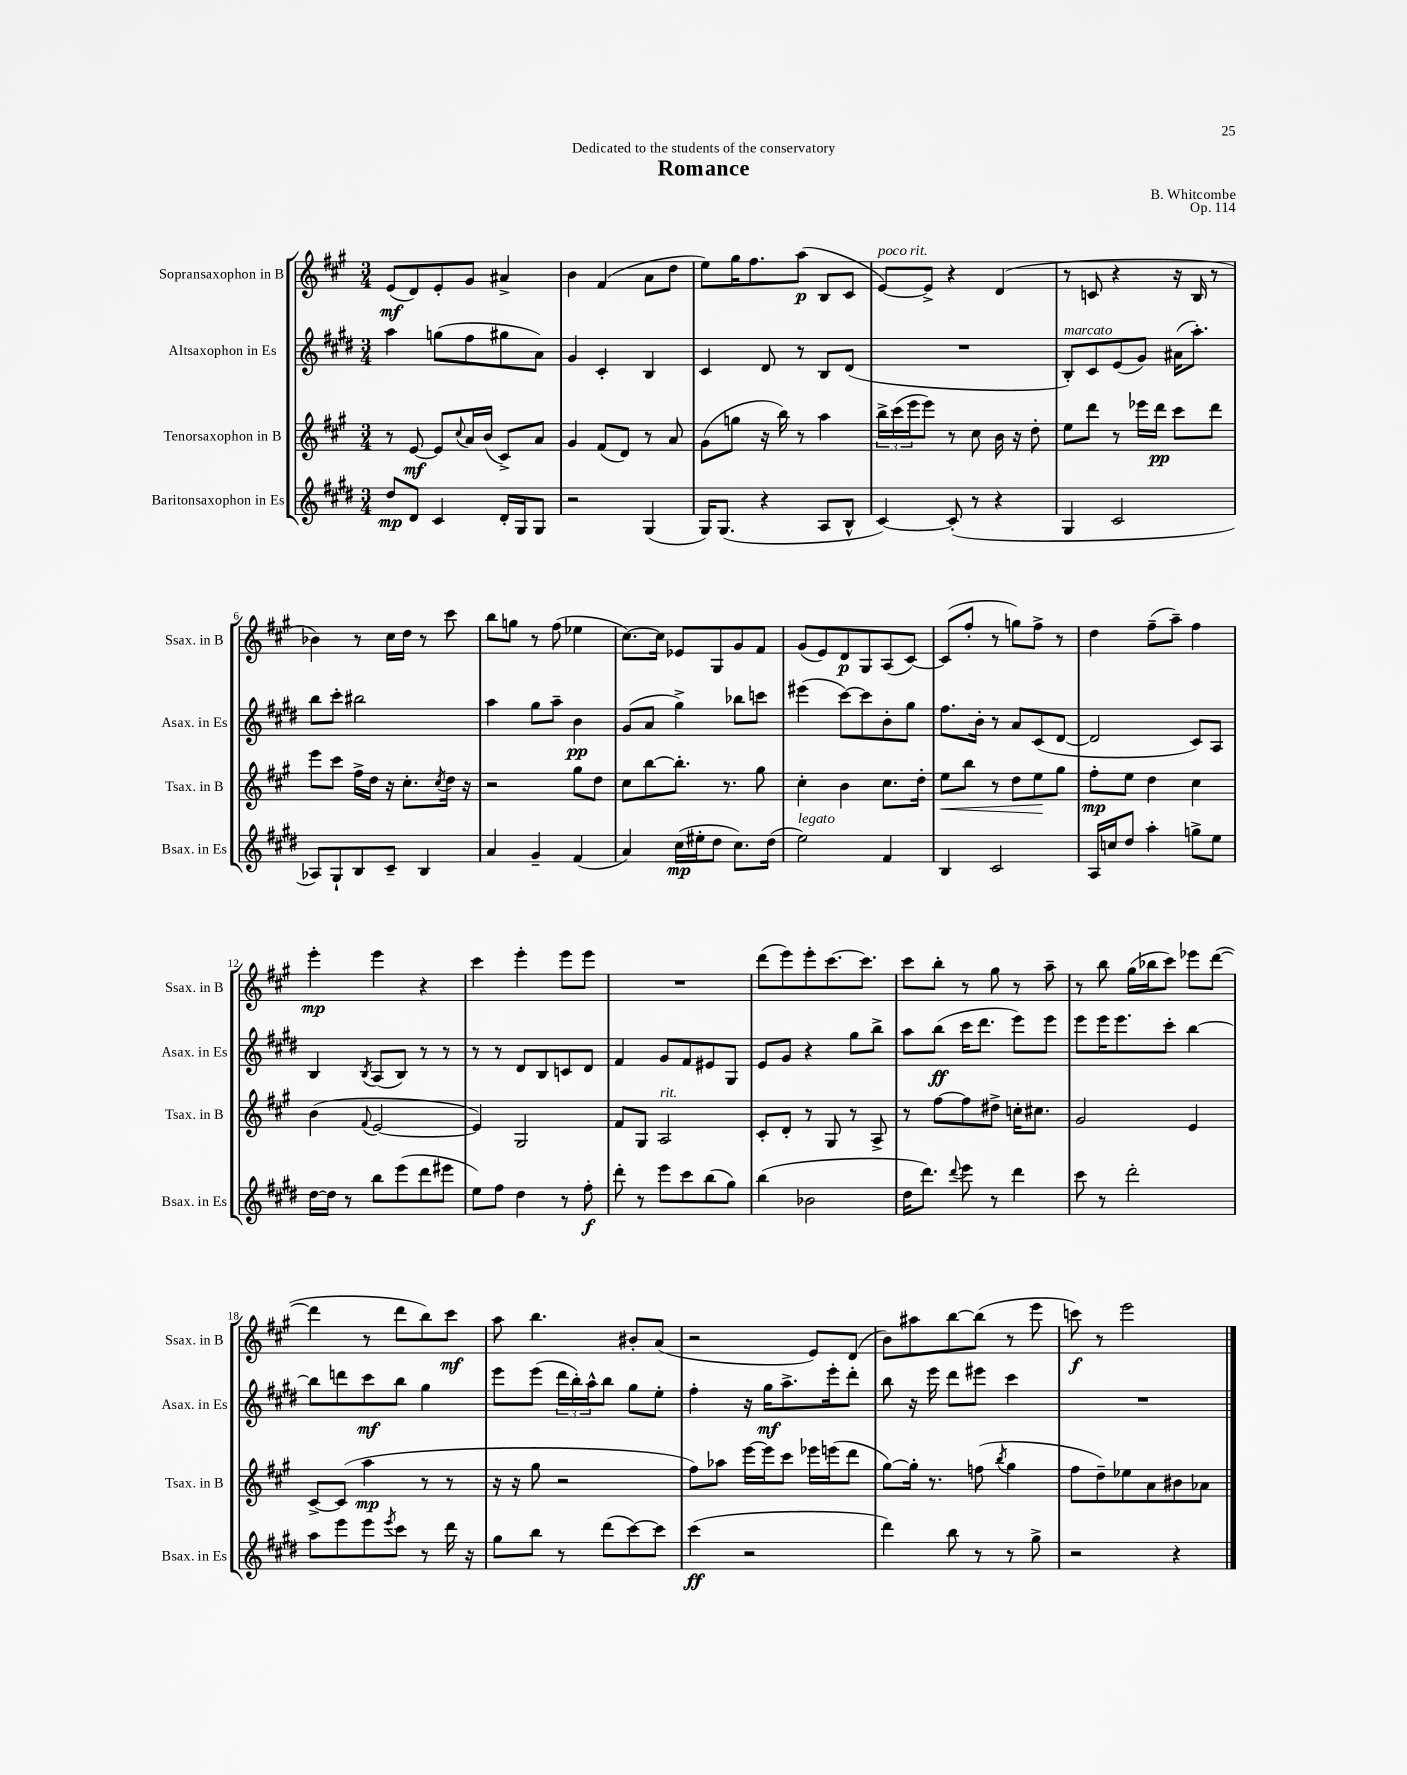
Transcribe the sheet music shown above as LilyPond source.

\header { title = "Romance" composer = "B. Whitcombe" dedication = "Dedicated to the students of the conservatory" opus = "Op. 114" }
<<
\new StaffGroup <<
\new Staff = "s0" \with { instrumentName = "Sopransaxophon in B" shortInstrumentName = "Ssax. in B" } {
    \clef treble \key a \major \numericTimeSignature \time 3/4
    e'8\mf( d'8) e'8-. gis'8 ais'4-> |
    b'4 fis'4( a'8 d''8 |
    e''8) gis''16 fis''8. a''8\p( b8 cis'8 |
    e'8~^\markup { \italic "poco rit." }) e'8-> r4 d'4( |
    r8 c'8 r4 r16 b16 r8 |
    bes'4) r8 cis''16 d''16 r8 cis'''8 |
    b''8 g''8 r8 fis''8( ees''4 |
    cis''8.~) cis''16 ees'8 gis8 gis'8 fis'8 |
    gis'8( e'8) d'8\p gis8 a8( cis'8~) |
    cis'8( fis''8-. r8 g''8) fis''8-> r8 |
    d''4 fis''8--( a''8--) fis''4 |
    e'''4-.\mp e'''4 r4 |
    cis'''4 e'''4-. e'''8 e'''8 |
    R2. |
    d'''8( e'''8) e'''8-. cis'''8.~ cis'''8. |
    cis'''8 b''8-. r8 gis''8 r8 a''8-- |
    r8 b''8 gis''16( bes''16 cis'''8) ees'''8 d'''8~( |
    d'''4 r8 d'''8 b''8) cis'''8\mf |
    a''8 b''4. bis'8-. a'8( |
    r2 e'8) d'8( |
    b'8) ais''8 b''8~ b''8( r8 e'''8 |
    c'''8\f) r8 e'''2 \bar "|." |
}
\new Staff = "s1" \with { instrumentName = "Altsaxophon in Es" shortInstrumentName = "Asax. in Es" } {
    \clef treble \key e \major \numericTimeSignature \time 3/4
    a''4 g''8( fis''8 gis''8 a'8) |
    gis'4 cis'4-. b4 |
    cis'4 dis'8 r8 b8 dis'8( |
    R2. |
    b8-.^\markup { \italic "marcato" }) cis'8 e'8( gis'8) ais'16( a''8.-.) |
    b''8 cis'''8-. bis''2 |
    a''4 gis''8 a''8-- b'4\pp |
    gis'8( a'8 gis''4->) bes''8 c'''8 |
    eis'''4( cis'''8~) cis'''8 b'8-. gis''8 |
    fis''8. b'16-. r8 a'8 cis'8( dis'8~ |
    dis'2 cis'8) a8 |
    b4 \acciaccatura { b8 } a8( b8) r8 r8 |
    r8 r8 dis'8 b8 c'8 dis'8 |
    fis'4 gis'8 fis'8 eis'8 gis8 |
    e'8 gis'8 r4 gis''8 b''8-> |
    a''8 b''8\ff( cis'''16 dis'''8. e'''8) e'''8 |
    e'''8 e'''16 e'''8. cis'''8-. b''4~ |
    b''8 d'''8 cis'''8\mf b''8 gis''4 |
    e'''8 e'''8( \tuplet 3/2 { dis'''16 b''16-.) a''16-^ } b''8 gis''8 e''8-. |
    fis''4-. r16 gis''16\mf a''8.-> e'''16-. dis'''8-. |
    b''8 r16 e'''16 dis'''8 eis'''8 cis'''4 |
    R2. \bar "|." |
}
\new Staff = "s2" \with { instrumentName = "Tenorsaxophon in B" shortInstrumentName = "Tsax. in B" } {
    \clef treble \key a \major \numericTimeSignature \time 3/4
    r8 e'8~\mf e'8 \appoggiatura { cis''8 } a'16 b'16( cis'8->) a'8 |
    gis'4 fis'8( d'8) r8 a'8 |
    gis'8( g''8 r16 b''16) r8 a''4 |
    \tuplet 3/2 { b''16-> cis'''16( e'''16 } e'''8) r8 cis''8 b'16 r16 d''8-. |
    e''8 d'''8 r8 ees'''16 d'''16\pp cis'''8 d'''8 |
    e'''8 cis'''8 fis''16-> d''16 r16 cis''8.-. \acciaccatura { cis''8 } d''16 r16 |
    r2 gis''8 d''8 |
    cis''8 b''8~ b''8.-. r8. gis''8 |
    cis''4-. b'4 cis''8. d''16-. |
    e''8\< b''8 r8 d''8 e''8\! gis''8 |
    fis''8-.\mp e''8 d''4 cis''4 |
    b'4( \appoggiatura { fis'8 } e'2~ |
    e'4) gis2 |
    fis'8 gis8 a2^\markup { \italic "rit." } |
    cis'8-. d'8-. r8 gis8 r8 a8-> |
    r8 fis''8~ fis''8 dis''8-> c''16-. cis''8. |
    gis'2 e'4 |
    cis'8~-> cis'8( a''4\mp r8 r8 |
    r16 r16 gis''8 r2 |
    fis''8) aes''8 e'''16~ e'''16 cis'''8 ees'''16 e'''16( d'''8 |
    gis''8~) gis''16-. r8. f''8( \acciaccatura { b''8 } gis''4 |
    fis''8 d''8--) ees''8 a'8 bis'8 aes'8 \bar "|." |
}
\new Staff = "s3" \with { instrumentName = "Baritonsaxophon in Es" shortInstrumentName = "Bsax. in Es" } {
    \clef treble \key e \major \numericTimeSignature \time 3/4
    dis''8\mp dis'8 cis'4 dis'16-. gis16 gis8 |
    r2 gis4( |
    gis16) gis8.( r4 a8 b8-^ |
    cis'4~) cis'8-.( r8 r4 |
    gis4 cis'2 |
    aes8) gis8-! b8 cis'8-- b4 |
    a'4 gis'4-- fis'4( |
    a'4) cis''16\mp( eis''16-. dis''8 cis''8.) dis''16( |
    e''2^\markup { \italic "legato" }) fis'4 |
    b4 cis'2 |
    a16 c''16 dis''8 a''4-. g''8-> e''8 |
    dis''16~ dis''16 r8 b''8 e'''8( dis'''8 eis'''8 |
    e''8) fis''8 dis''4 r8 fis''8-.\f |
    dis'''8-. r8 e'''8 cis'''8 b''8( gis''8) |
    b''4( bes'2 |
    dis''16 dis'''8.) \appoggiatura { dis'''8 } e'''8 r8 dis'''4 |
    cis'''8 r8 dis'''2-. |
    a''8 e'''8 e'''8 \acciaccatura { e'''8 } cis'''8 r8 dis'''16 r16 |
    gis''8 b''8 r8 dis'''8( cis'''8~) cis'''8 |
    cis'''4\ff( r2 |
    dis'''4) b''8 r8 r8 gis''8-> |
    r2 r4 \bar "|." |
}
>>
>>
